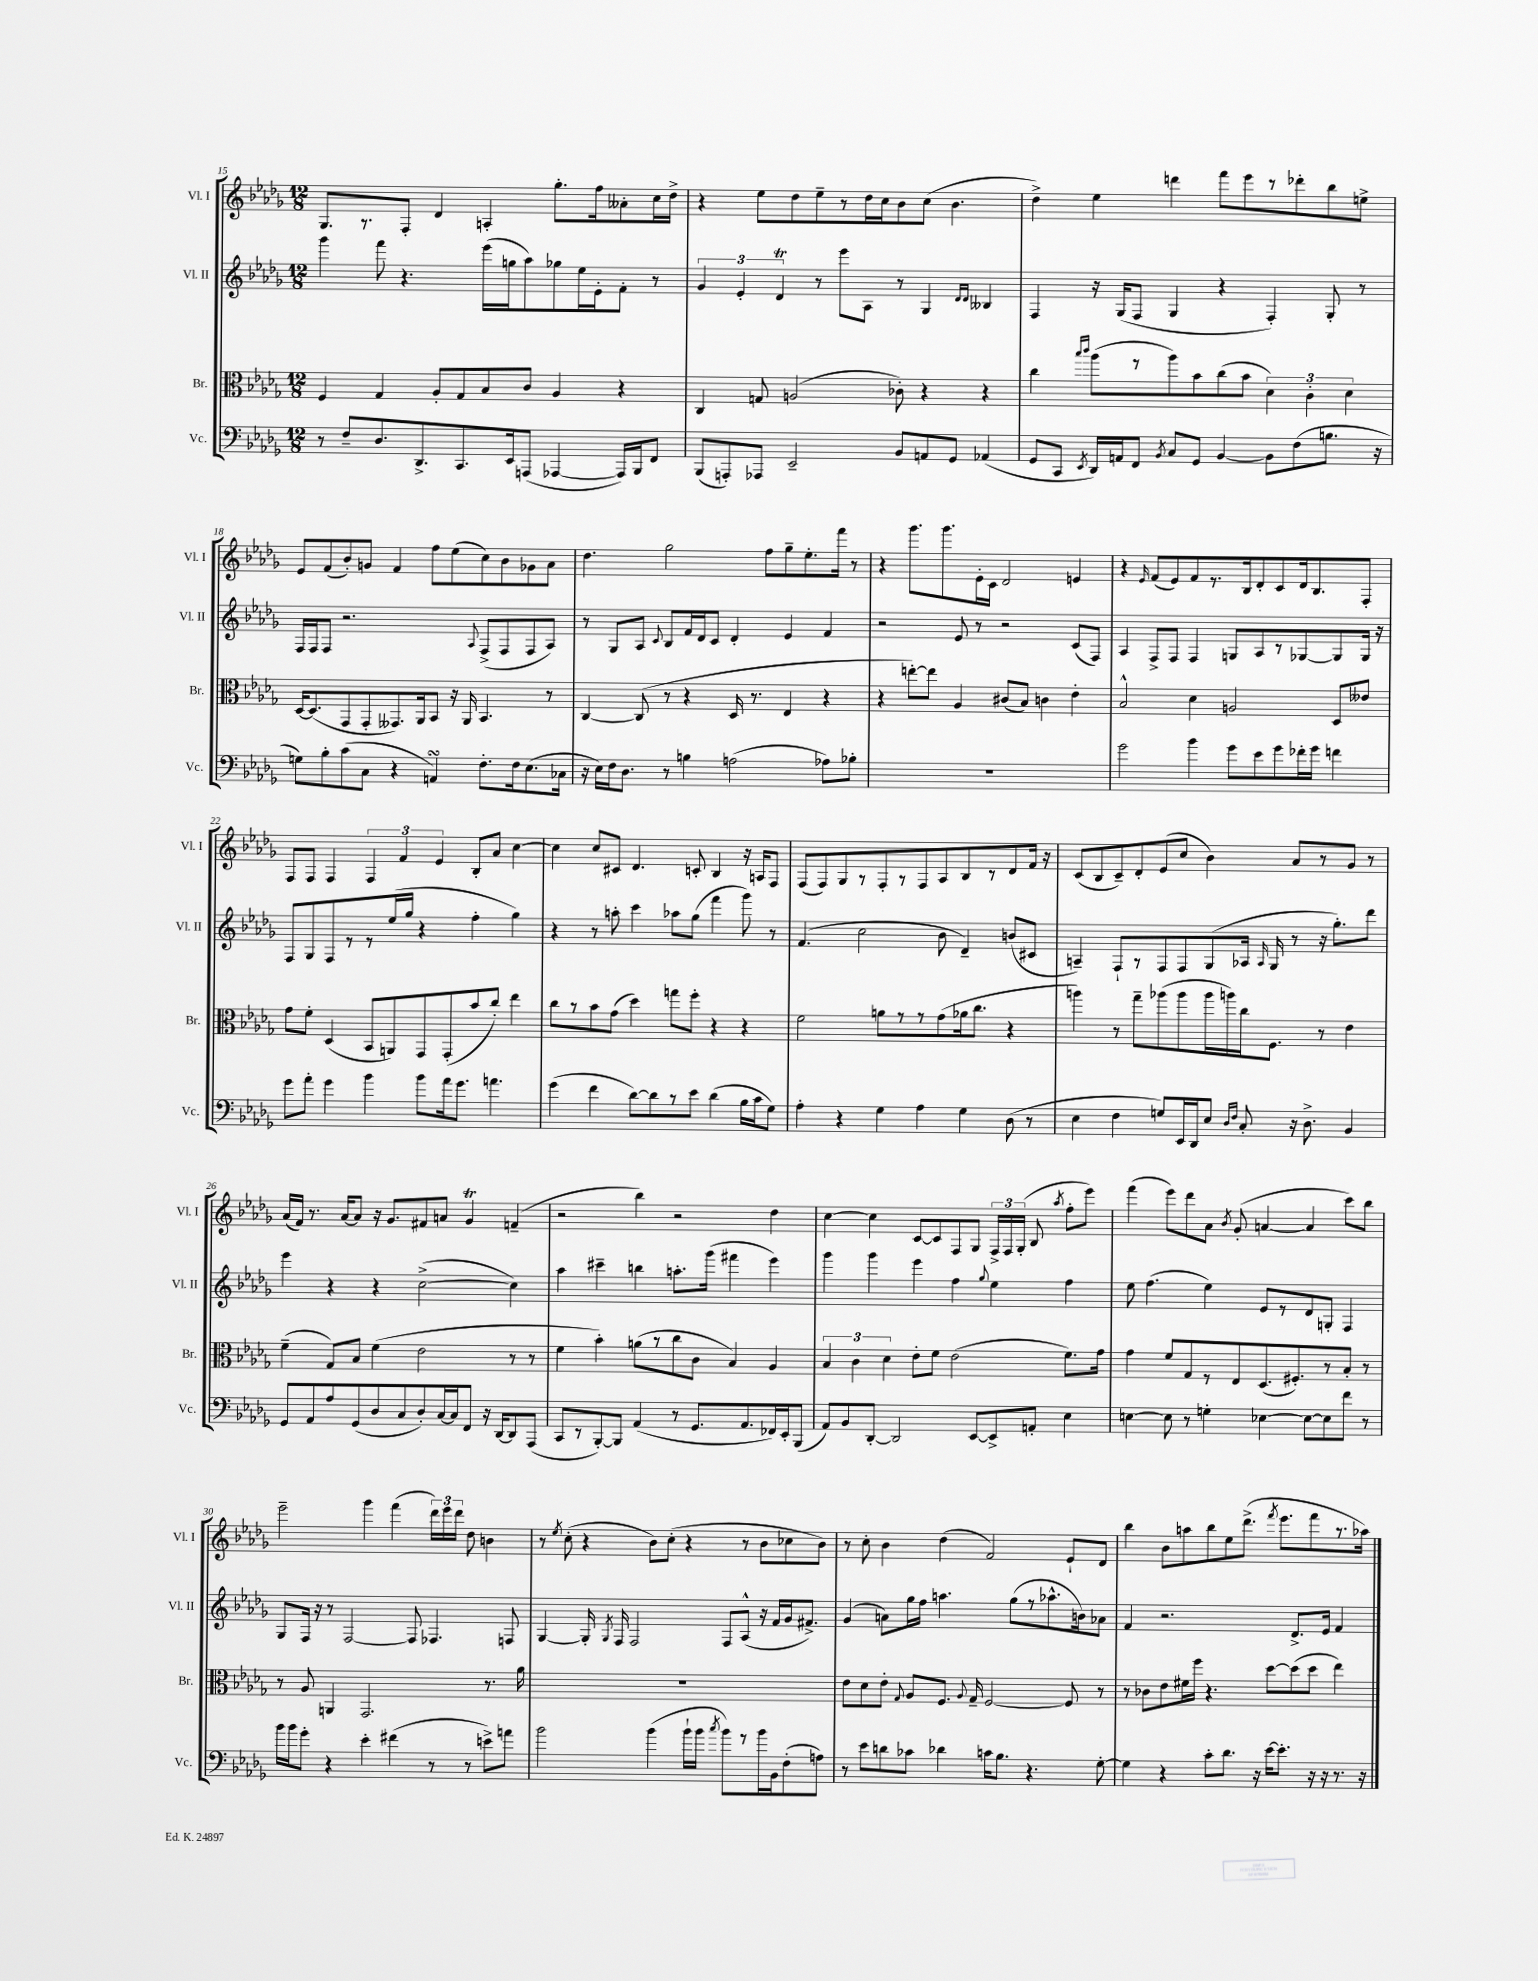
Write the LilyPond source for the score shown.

<<
\new StaffGroup <<
\new Staff = "s0" \with { instrumentName = "Vl. I" shortInstrumentName = "Vl. I" } {
    \clef treble \key des \major \numericTimeSignature \time 12/8
    \autoBeamOff ges8.[ r8. f8]-. des'4 a4-. ges''8.[-. f''16 aeses'8-. c''16 des''16]-> |
    r4 ees''8[ des''8 ees''8-- r8 des''16 c''16 bes'8 c''8]( bes'4. |
    des''4->) ees''4 d'''4 f'''8[ ees'''8 r8 des'''8-. bes''8 e''8]-> |
    ees'8[ f'8( bes'8-.) g'8] f'4 f''8[ ees''8( c''8) bes'8 ges'8 aes'8] |
    des''4. ges''2 f''8[ ges''8-- ees''8.-. f'''16] r8 |
    r4 ges'''8.[ ges'''8. ees'16-. c'16] des'2 e'4 |
    r4 \grace { ees'16 } f'8[( ees'8) f'8 r8. bes16 des'8-. c'8 des'16 bes8. f8]-. |
    f8[ f8] f4 \tuplet 3/2 { f4 f'4 ees'4 } bes8[-. aes'8] c''4~ |
    c''4 c''8[ cis'8] des'4. c'8-. bes4 r16 a16[ f8] |
    f8[( f8) ges8 r8 f8-. r8 f8 aes8 bes8 r8 des'8 f'16] r16 |
    c'8[( bes8 c'8--) des'8-. ees'8( c''8] bes'4) aes'8[ r8 ges'8] r8 |
    aes'16[( f'16]) r8. aes'16[~ aes'8] r16 ges'8.[ fis'8 a'8] ges'4\trill f'4--( |
    r2 bes''4) r2 des''4 |
    c''4~ c''4 c'8[~ c'8 f8 ges8] \tuplet 3/2 { f16[-> f16 ges16]-.( } bes8 \acciaccatura { aes''8 } f''8[-. ees'''8]) |
    f'''4( ees'''8[) des'''8 aes'8] \acciaccatura { bes'8 } ges'8-.( a'4~ a'4 c'''8[) bes''8] |
    ees'''2-- ges'''4 f'''4( \tuplet 3/2 { des'''16[) ees'''16 des'''16] } des''8 b'4 |
    r8 \acciaccatura { ees''8 } c''8-.( r4 bes'8[) c''8]-.( r4 r8 bes'8[ ces''8 bes'8]) |
    r8 c''8-. bes'4 des''4( f'2) ees'8[-! des'8] |
    bes''4 bes'8[ a''8 bes''8 ees''8 des'''8.]->( \acciaccatura { f'''8 } ees'''8.[ f'''8 r8. aes''16]) \bar "|." |
}
\new Staff = "s1" \with { instrumentName = "Vl. II" shortInstrumentName = "Vl. II" } {
    \clef treble \key des \major \numericTimeSignature \time 12/8
    \autoBeamOff ges'''4 f'''8 r4. ees'''16[( g''16 aes''8) ges''8 ees''16 ees'16-. f'8]-. r8 |
    \tuplet 3/2 { ges'4 ees'4-. des'4\trill } r8 ees'''8[ aes8] r8 ges4 \grace { des'16[ des'16] } beses4 |
    f4 r16 ges16[( f8] ges4 r4 f4-.) ges8-. r8 |
    f16[ f16 f8] r2. \appoggiatura { aes8 } f8[->( f8 f8 aes8]) |
    r8 ges8[ aes8] \appoggiatura { c'8 } bes8[ f'16 des'16 c'8] des'4-. ees'4 f'4 |
    r2 ees'8 r8 r2 c'8[( f8]) |
    aes4 f8[-> f8] f4 g8[ aes8 r8 ges8~ ges8 ges16] r16 |
    f8[ ges8 f8 r8 r8 ees''16( ges''16] r4 f''4-. ges''4) |
    r4 r8 a''8-. c'''4 aes''8[ ges''8]( f'''4 ges'''8) r8 |
    f'4.( c''2 bes'8 des'4--) b'8[( cis'8] |
    a4--) f8[-! r8 f8 f8 ges8( aes16] \grace { aes16 } ges16 r8 r16 ges''8.[-.) des'''8] |
    ees'''4 r4 r4 c''2~->( c''4) |
    aes''4 cis'''4-- b''4 a''8.[-. ges'''16]( fis'''4 ees'''4) |
    ges'''4 ges'''4 ees'''4 f''4 \appoggiatura { ges''8 } ees''4 f''4 |
    ees''8 f''4.( ees''4) ees'8[ r8 des'8 g8]-. f4 |
    ges8[ f16] r16 r8 f2~ f8 fes4. f8 |
    ges4~ ges16-. \acciaccatura { ges8 } f16 f2 f8[ aes8]-^( r16 f'16[ ges'16 fis'8.]->) |
    ges'4( a'8[) ges''16 f''16] a''4. ges''8[( r8 aes''8.-^ b'16) aes'8] |
    f'4 r2. des'8.[-> ees'16] f'4 \bar "|." |
}
\new Staff = "s2" \with { instrumentName = "Br." shortInstrumentName = "Br." } {
    \clef alto \key des \major \numericTimeSignature \time 12/8
    \autoBeamOff f4 ges4 aes8[-. ges8 bes8 c'8] aes4 r4 |
    c4 g8 a2( ces'8-.) r4 r4 |
    c''4 \grace { bes''16[ c'''16] } aes''8[( r8 aes''8) bes'8 c''8( bes'8] \tuplet 3/2 { des'4) c'4-. des'4 } |
    des16[~ des8.( ges,8 ges,8-. geses,8.) aes,16 bes,8] r16 aes,16 bes,4. r8 |
    c4~ c8( r8 r4 des16 r8. ees4 r4 |
    r4 e''8[~-.) e''8] aes4 cis'8[( bes8]) c'4 ees'4-. |
    bes2-^ des'4 a2 des8[ eeses'8] |
    ges'8[ f'8]-. des4( bes,8[ a,8) ges,8 ges,8-.( bes'8 c''8]-.) ees''4 |
    c''8[ r8 bes'8 ges'8]( des''4) g''8[ f''8]-. r4 r4 |
    f'2 a'8[ r8 r8 ges'8( aes'16 c''8.] r4 |
    a''4) r8 ges''8[-- aes''8( aes''8 aes''16 a''16) c''16 f8.] r8 ees'4 |
    f'4--( ges8[) bes8] f'4( ees'2 r8 r8 |
    f'4 bes'4-.) a'8[( r8 c''8 c'8] bes4) aes4 |
    \tuplet 3/2 { bes4 c'4 des'4 } ees'8[-. f'8] ees'2( f'8.[) ges'16] |
    ges'4 f'8[ ges8 r8 ees8 des8.( fis8.-.) r8 bes8]-. r8 |
    r8 aes8 a,4 ges,2. r8. aes'16 |
    R1. |
    ees'8[ des'8 ees'8]-. \appoggiatura { ges8 } aes8[ f8.] \appoggiatura { aes8 } ges16-- f2~ f8 r8 |
    r8 ces'8[ ees'8 fis'16 f''16] r4. des''8[~ des''8( des''8] ees''4) \bar "|." |
}
\new Staff = "s3" \with { instrumentName = "Vc." shortInstrumentName = "Vc." } {
    \clef bass \key des \major \numericTimeSignature \time 12/8
    \autoBeamOff r8 f8[-- des8. des,8.-> c,8. ees,16 a,,8]( aes,,4~ aes,,16[) bes,,16 f,8] |
    bes,,8[( a,,8-.) aes,,8] ees,2-- bes,8[ a,8 ges,8] aes,4( |
    ges,8[ c,8] \acciaccatura { ees,8 } des,16[) a,16 f,8] \acciaccatura { bes,8 } c8[ ges,8] bes,4~ bes,8[ f8( b8.] r16 |
    g8[) bes8-. c'8( c8] r4 a,4\turn) f8.[-. f16 ees8.( ces16] |
    r16 ees16[) f16 des8.] r8 b4 a2( aes8[) bes8]-. |
    R1. |
    ges'2 bes'4 ges'8[ ees'8 ges'8 fes'16-. ges'16] f'4 |
    ges'8[ aes'8]-. ges'4 bes'4 bes'8[ aes'16 ges'8.] a'4. |
    ges'4( f'4 des'8[~) des'8 r8 ees'8] des'4( bes16[ c'16 ges8]) |
    aes4-. r4 ges4 aes4 ges4 des8( r8 |
    ees4 f4 g8[) ees,16 des,16 ees8] \grace { des16[ f16] } c8-. r16 des8.-> bes,4 |
    ges,8[ aes,8 aes8 ges,8( des8 c8 des8-.) c16~ c16 f,8] r16 des,16[~ des,8 aes,,8]( |
    c,8[ r8 bes,,8~-.) bes,,8] aes,4( r8 ges,8.[ aes,8. fes,16) ees,16-. bes,,8]( |
    aes,8[) bes,8 des,8]~-. des,2 ees,8[~ ees,8-> a,8]-. ees4 |
    e4~ e8 r8 g4-. ees4~ ees8[~ ees8 f'8] r8 |
    bes'16[ bes'16 ges'8]-. r4 ees'4-. fis'4( r8 r8 e'8[->) a'8] |
    bes'2 bes'4( bes'16[-! bes'16] \acciaccatura { c''8 } bes'8[) r8 bes'16 bes,16 f8-.( a8]) |
    r8 ees'8[ d'8 ces'8] des'4 c'16[ bes8.] r4. ges8~-. |
    ges4 r4 c'8[-. des'8.] r16 ees'16[~ ees'8.]-. r16 r16 r8. r16 \bar "|." |
}
>>
>>
\layout { \context { \Score currentBarNumber = #15 } }
